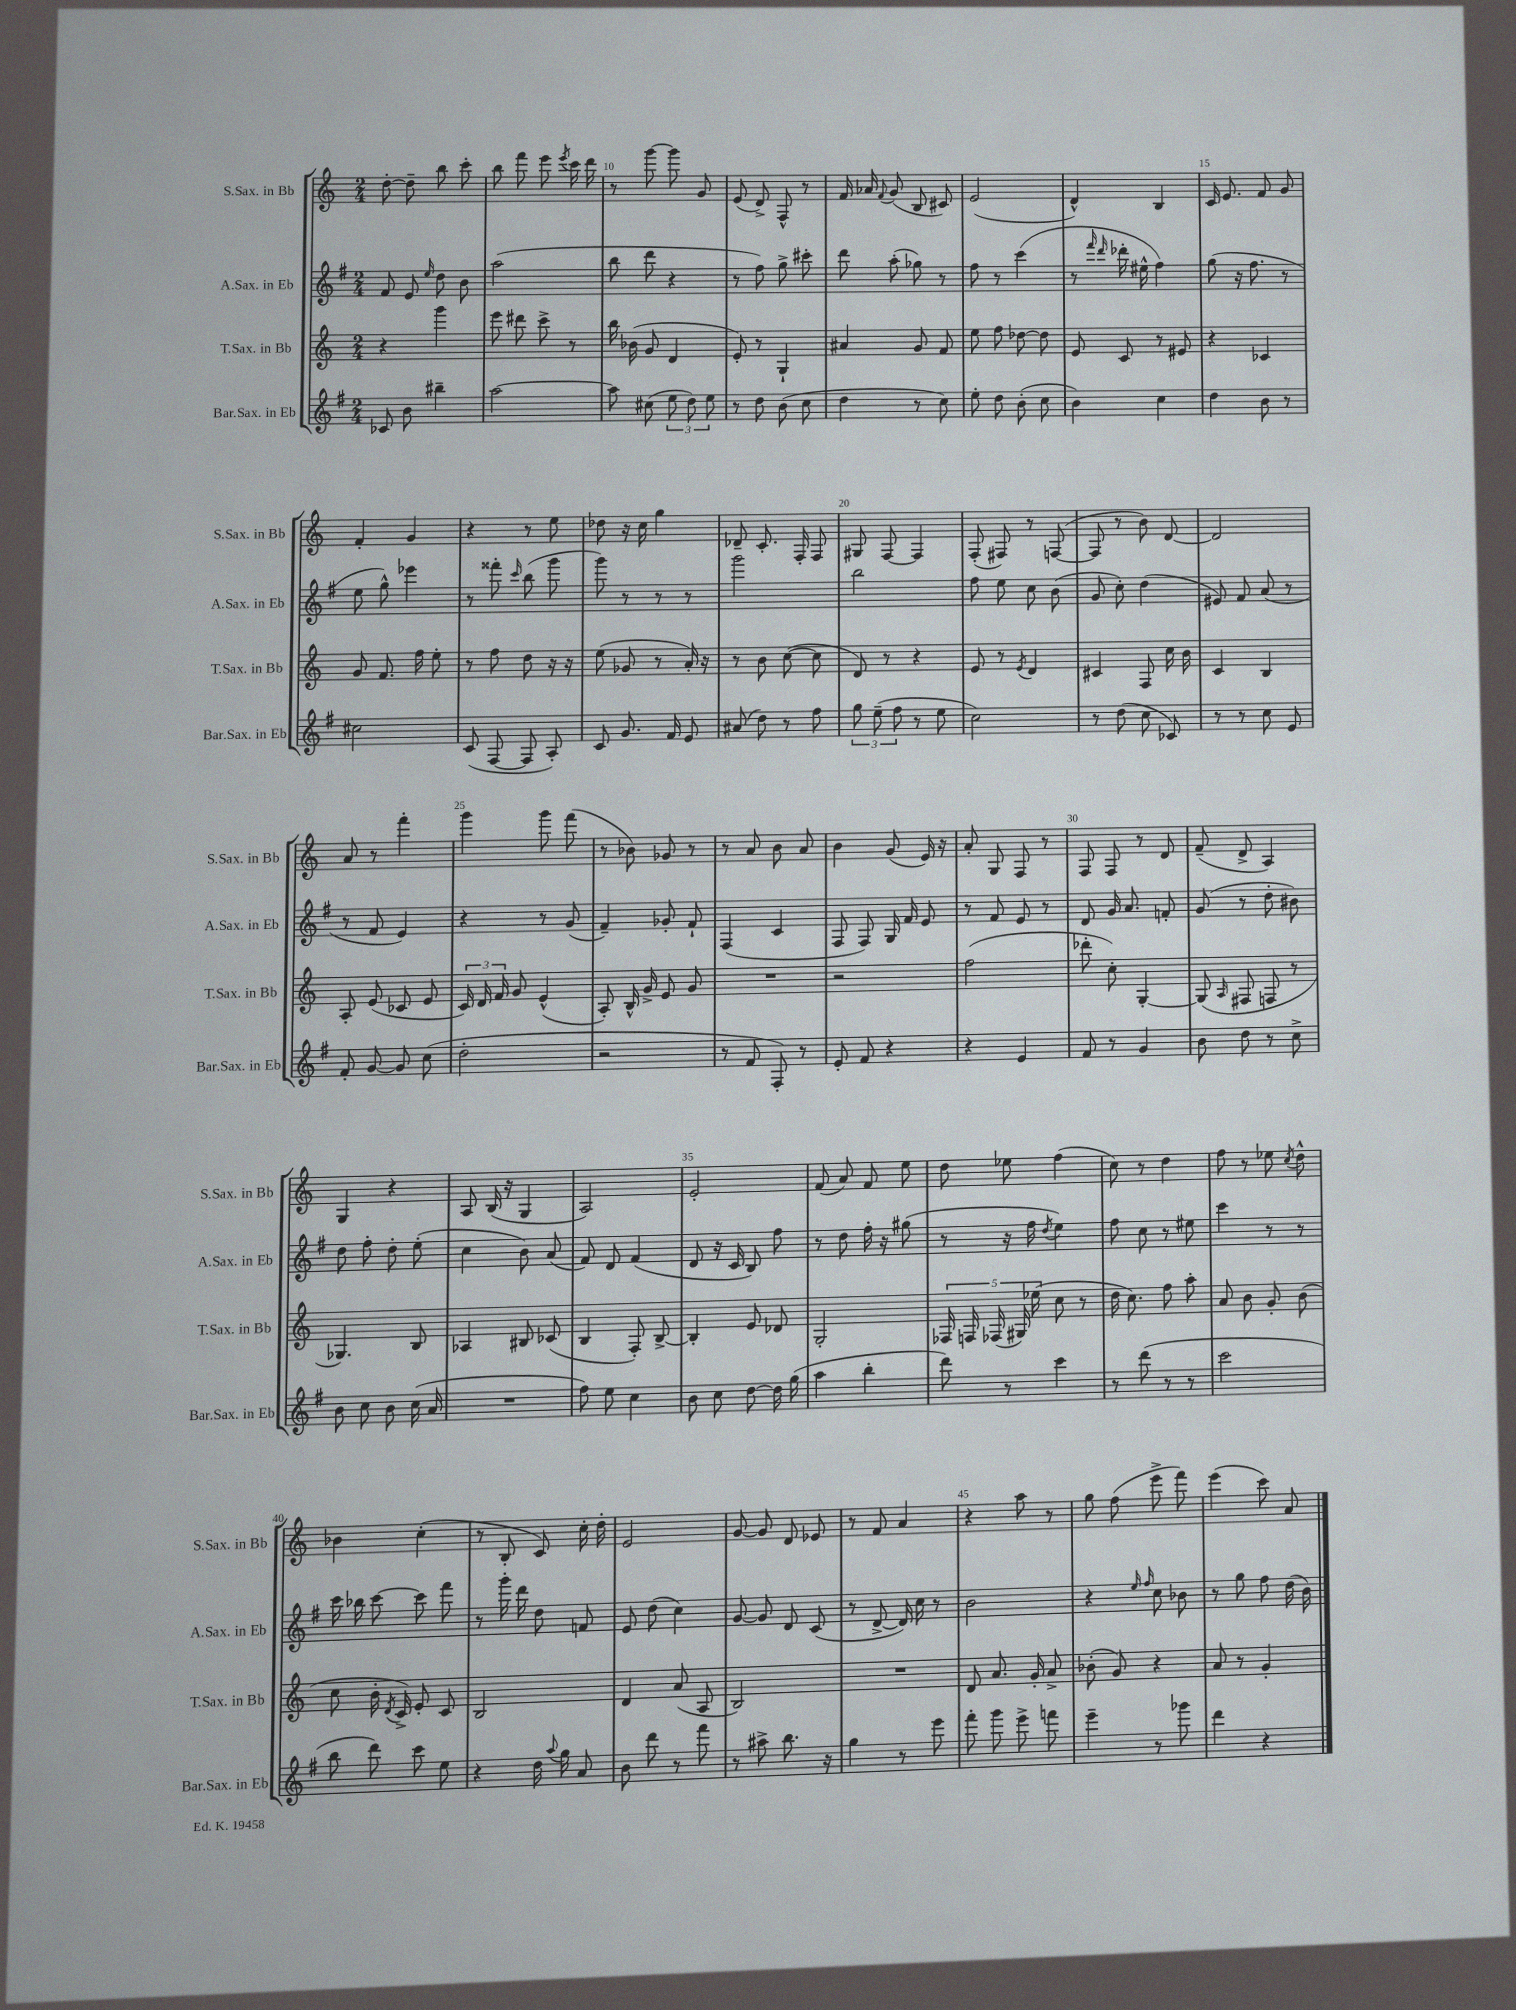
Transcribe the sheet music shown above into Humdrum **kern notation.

**kern	**kern	**kern	**kern
*part4	*part3	*part2	*part1
*staff4	*staff3	*staff2	*staff1
*I"Bar.Sax. in Eb	*I"T.Sax. in Bb	*I"A.Sax. in Eb	*I"S.Sax. in Bb
*I'Bar.Sax. in Eb	*I'T.Sax. in Bb	*I'A.Sax. in Eb	*I'S.Sax. in Bb
*clefG2	*clefG2	*clefG2	*clefG2
*k[f#]	*k[]	*k[f#]	*k[]
*M2/4	*M2/4	*M2/4	*M2/4
=8	=8	=8	=8
8c-X/	4r	8f#/	[8dd'\
8b\	.	8e/	8dd~\]
.	.	16qqee/	.
4bb#X~\	4ggg\	8dd\	8bb\
.	.	8b\	8ccc'\
=9	=9	=9	=9
[2aa\	8eee\	(2aa\	8bb\
.	8ddd#X\	.	8fff\
.	8ccc^\	.	8eee\
.	.	.	8qeee/
.	8r	.	16ccc\
.	.	.	16ddd\
=10	=10	=10	=10
8aa\]	16bb\	8bb\	8r
.	(16b-X\	.	.
(8cc#X\	8g/	8ddd\	[8ggg\
12ee\	4d/	4r	8ggg\]
12dd\)	.	.	.
.	.	.	8g/
12ee\	.	.	.
=11	=11	=11	=11
8r	8e'/)	8r	(8e/
8dd\	8r	8ff#\)	8d^/)
(8b\	4G`/	8gg^\	8F^^/
8cc\	.	8ccc#X'\	8r
=12	=12	=12	=12
4dd\	4a#X/	8ddd\	16f/
.	.	.	16a-X/
.	.	.	8qqf/
.	.	(8aa'\	(8g/
8r	8g/	8gg-X\)	8B/
8cc\)	8f/	8r	8c#X/)
=13	=13	=13	=13
8ee'\	8ee\	8ff#\	(2e/
8dd\	8ff\	8r	.
(8b'\	[8dd-X\	(4ccc\	.
8cc\	8dd-\]	.	.
=14	=14	=14	=14
4b\)	8e/	8r	4d^^/)
.	.	16qqfff#/	.
.	.	16qqddd/	.
.	8c/	16ddd-X'\	.
.	.	16ee#X^^\	.
4cc\	8r	4ff#\)	4B/
.	8e#X/	.	.
=15	=15	=15	=15
4dd\	4r	(8gg\	16c/
.	.	.	8.e/
.	.	16r	.
.	.	8.ff#\	.
8b\	4c-X/	.	8f/
8r	.	8r	8g/
!!LO:LB:g=z
=16	=16	=16	=16
2cc#X\	8g/	8ee\	4f'/
.	8.f/	8gg^^\)	.
.	.	4eee-X\	4g/
.	16ff\	.	.
.	8ee'\	.	.
=17	=17	=17	=17
(8c/	8r	8r	4r
[8F#/	8ff\	8fff##X'\	.
.	.	16qqccc/	.
8F#/]	8dd\	(8bb\	8r
8A'/)	16r	8ggg\	8ee\
.	16r	.	.
=18	=18	=18	=18
8c/	(8ee\	8ggg\)	8dd-X\
8.g/	8g-X/	8r	16r
.	.	.	16cc\
.	8r	8r	4gg\
16f#/	.	.	.
8e/	16a'/)	8r	.
.	16r	.	.
=19	=19	=19	=19
(8a#X/	8r	2ggg\	8d-X~/
8dd\)	8b\	.	8.c'/
8r	([8cc\	.	.
.	.	.	16F'/
8ff#\	8cc\]	.	8F/
=20	=20	=20	=20
12gg\	8d/)	2bb\	8G#X/
(12ee~\	.	.	.
.	8r	.	[8F/
12ff#\	.	.	.
8r	4r	.	4F/]
8ee\	.	.	.
=21	=21	=21	=21
2cc\)	8e/	8ff#\	(8F'/
.	8r	8ee\	8F#X/)
.	8qe/	.	.
.	4d/	8cc\	8r
.	.	(8b\	([8Fn/
=22	=22	=22	=22
8r	4c#X/	8g/	8F/]
(8dd\	.	8cc'\)	8r
8cc\	8F/	(4dd\	8b\)
8c-X/)	16cc\	.	[8d/
.	16b\	.	.
=23	=23	=23	=23
8r	4c/	8e#X/)	2d/]
8r	.	8f#/	.
8cc\	4B/	(8a/	.
8e/	.	8r	.
!!LO:LB:g=z
=24	=24	=24	=24
8f#'/	8A'/	8r	8a/
[8g/	(8e/	8f#/	8r
8g/]	8c-X/	4e/)	4fff'\
(8cc\	8e/	.	.
=25	=25	=25	=25
2dd'\	24c/)	4r	4ggg\
.	24d/	.	.
.	24f/	.	.
.	8g/	.	.
.	(4e^^/	8r	8ggg\
.	.	(8g/	(8fff\
=26	=26	=26	=26
2r	8A'/)	4f#~/)	8r
.	16B^^/	.	8b-X\)
.	16g^/	.	.
.	8e/	8g-X'/	8g-X/
.	8g/	8f#`/	8r
=27	=27	=27	=27
8r	2r	(4F#/	8r
8f#/	.	.	8a/
8F#'/)	.	4c/	8b\
8r	.	.	8a/
=28	=28	=28	=28
8e'/	2r	8F#/	4b\
8f#/	.	8F#/)	.
4r	.	16G/	(8g/
.	.	16f#/	.
.	.	8e/	16e/)
.	.	.	16r
=29	=29	=29	=29
4r	(2ff\	8r	8a'/
.	.	8f#/	8G/
4e/	.	8e/	8F/
.	.	8r	8r
=30	=30	=30	=30
8f#/	8ddd-X'\	8d/	8F/
8r	8cc'\)	16g/	8F/
.	.	8.a/	.
4g/	[4G'/	.	8r
.	.	8fn'/	8d/
=31	=31	=31	=31
8b\	(8G/]	(8g/	(8f~/
.	16qqA/	.	.
8dd\	8F#X/	8r	8d^/
8r	8Fn/	8dd'\	4A/)
8cc^\	8r	8b#X\)	.
!!LO:LB:g=z
=32	=32	=32	=32
8b\	4.G-X/)	8dd\	4G/
8cc\	.	8ff#'\	.
8b\	.	8dd'\	4r
(16cc\	8B/	(8ee'\	.
16a/	.	.	.
=33	=33	=33	=33
2r	4A-X/	4cc\	8A/
.	.	.	(16B/
.	.	.	16r
.	8B#X/	8b\)	4G/
.	(8c-X/	(8a/	.
=34	=34	=34	=34
8ff#\)	4B/	8f#/)	2A/)
8ee\	.	8d/	.
4cc\	8F'/)	(4f#/	.
.	[8B^/	.	.
=35	=35	=35	=35
8b\	4B'/]	8d/	2e'/
8cc\	.	16r	.
.	.	16c/	.
[8dd\	8e/	8B/)	.
16dd\]	8d-X/	8ff#\	.
(16gg\	.	.	.
=36	=36	=36	=36
4aa\	2G'/	8r	(8f/
.	.	8dd\	8a/)
4bb'\	.	16ff#'\	8f/
.	.	16r	.
.	.	(8gg#X\	8ee\
=37	=37	=37	=37
8ddd\)	20F-X/	8r	8dd\
.	20Fn/	.	.
.	(20F-X/	.	.
8r	.	16r	8ee-X\
.	20G#X/)	.	.
.	.	16ff#\	.
.	(20ee-X\	.	.
.	.	8qdd/	.
4ccc\	8cc\	4ee\)	(4ff\
.	8r	.	.
=38	=38	=38	=38
8r	16dd\	8ff#\	8cc\)
.	8.cc\)	.	.
(8ddd\	.	8cc\	8r
8r	8ff\	8r	4dd\
8r	8aa'\	8ee#X\	.
=39	=39	=39	=39
2ccc\	8a/	4ccc\	8ff\
.	8b\	.	8r
.	8g'/	8r	8ee-X\
.	.	.	8qcc/
.	(8b\	8r	8dd^^\
!!LO:LB:g=z
=40	=40	=40	=40
8bb\	8cc\	16ccc\	4b-X\
.	.	16bb-X\	.
8ddd\)	16b'\	[8ccc\	.
.	8qd/	.	.
.	16c^/)	.	.
8ccc\	8e'/	8ccc\]	(4cc'\
8ee\	8c/	8fff#\	.
=41	=41	=41	=41
4r	2B/	8r	8r
.	.	16ggg'\	8B'/
.	.	16ddd\	.
16dd\	.	8dd\	8c/)
8qqaa/	.	.	.
16gg\	.	.	.
8a/	.	8fn/	16cc'\
.	.	.	16dd'\
=42	=42	=42	=42
8b\	4d/	8e/	2e/
8ddd\	.	(8dd\	.
8r	(8a/	4cc\)	.
8fff#\	8A/	.	.
=43	=43	=43	=43
8r	2B/)	[8g/	[8g/
8aa#X^\	.	8g/]	8g/]
8.bb\	.	8d/	8d/
.	.	(8c/	8e-X/
16r	.	.	.
=44	=44	=44	=44
4gg\	2r	8r	8r
.	.	[8d^/	8f/
8r	.	16d/])	4a/
.	.	16cc\	.
8eee\	.	8r	.
=45	=45	=45	=45
8fff#'\	8d/	2b\	4r
8ggg\	8.a/	.	.
8eee^\	.	.	8aa\
.	16g'/	.	.
8fffn\	8a^/	.	8r
=46	=46	=46	=46
4eee~\	(8b-X'\	4r	8gg\
.	8g/)	.	(8ff\
.	.	16qqee/	.
.	.	16qqff#/	.
8r	4r	8cc\	8eee^\
8ggg-X\	.	8b-X\	8fff\)
=47	=47	=47	=47
4ddd\	8a/	8r	(4eee\
.	8r	8gg\	.
4r	4g'/	8ff#\	8ccc\)
.	.	(16dd\	8a/
.	.	16b\)	.
==	==	==	==
*-	*-	*-	*-
